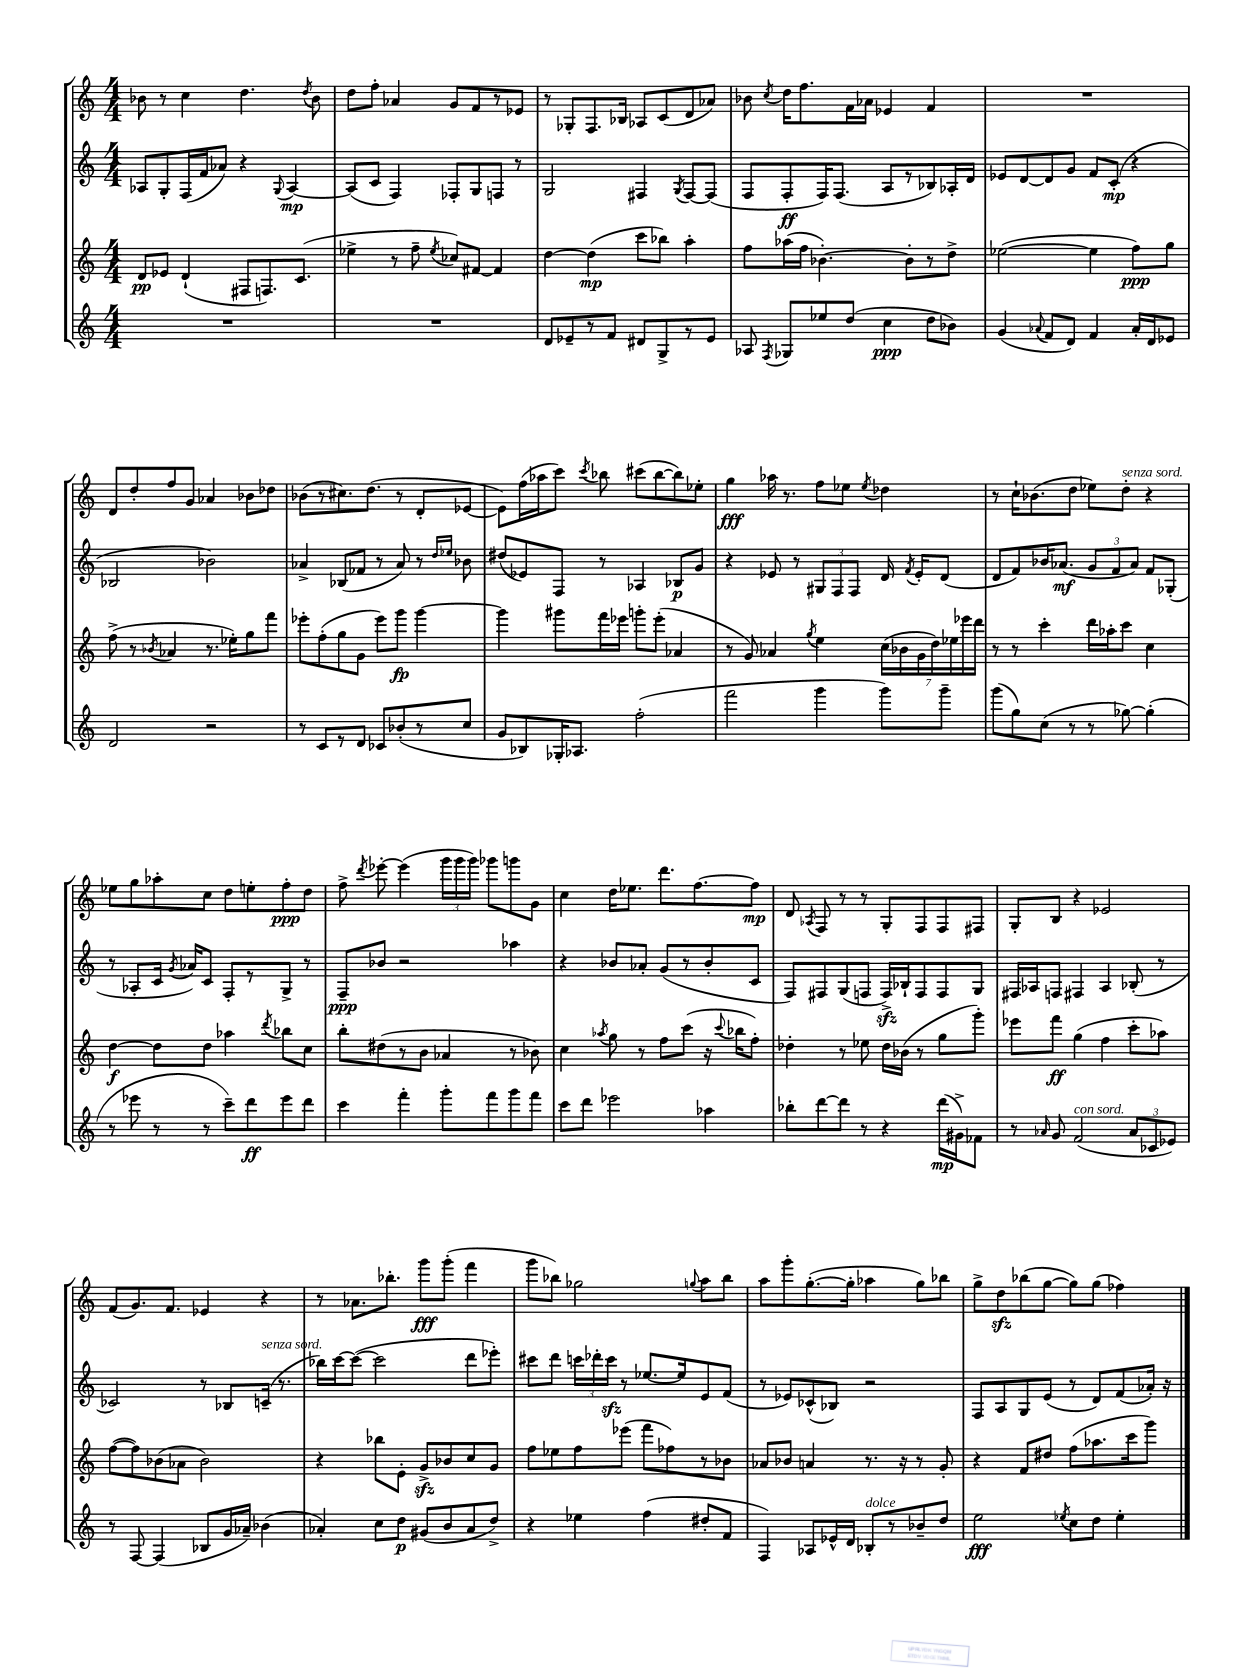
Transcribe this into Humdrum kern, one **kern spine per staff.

**kern	**kern	**kern	**kern
*staff4	*staff3	*staff2	*staff1
*clefG2	*clefG2	*clefG2	*clefG2
*k[]	*k[]	*k[]	*k[]
*M4/4	*M4/4	*M4/4	*M4/4
1r	8d	8A-	8b-
.	8e-	8G'	8r
.	(4d`	(16F	4cc
.	.	16f	.
.	.	8a-)	.
.	8F#	4r	4.dd
.	8.F)	.	.
.	.	8qqG	.
.	.	[4A-	.
.	(8.c	.	.
.	.	.	8qdd
.	.	.	8b-
=	=	=	=
1r	4ee-^	(8A-]	8dd
.	.	8c	8ff'
.	8r	4F)	4a-
.	8ff~	.	.
.	8qee-	.	.
.	8cc-)	8F-'	8g
.	[8f#	8G	8f
.	4f#]	8F	8r
.	.	8r	8e-
=	=	=	=
8d	[4dd	2G	8r
8e-~	.	.	8G-'
8r	(4dd]	.	8.F
8f	.	.	.
.	.	.	16B-
8d#	8ccc	4F#	8A-
8G^	8bb-)	.	(8c
.	.	8qG	.
8r	4aa'	[8F#	8d
8e-	.	(8F#]	8a-)
=	=	=	=
8A-	8ff	8F	8b-
8qF	.	.	8qcc
8G-	(16aa-	8F'	16dd
.	16ff	.	8.ff
8ee-	[4.b-')	16F)	.
.	.	(8.F	.
(8dd	.	.	16f
.	.	.	16a-
4cc	.	8A	4e-
.	8b-']	8r	.
8dd	8r	8B-)	4f
8b-)	8dd^	16A-'	.
.	.	16d	.
=	=	=	=
(4g	([2ee-	8e-	1r
.	.	[8d	.
8qqa-	.	.	.
8f	.	8d]	.
8d)	.	8g	.
4f	4ee-]	8f	.
.	.	(8c'	.
16a-'	8ff)	4r	.
16d	.	.	.
8e-	8gg	.	.
=	=	=	=
2d	(8ff^	2B-	8d
.	8r	.	8dd'
.	8qb-	.	.
.	4a-	.	8ff
.	.	.	8g
2r	8.r	2b-)	4a-
.	16ee-')	.	.
.	8gg	.	8b-
.	8fff	.	8dd-
=	=	=	=
8r	8eee-'	4a-^	(8b-
8c	(8ff'	.	8r
8r	8gg	(8B-	8.cc#)
8d	8g	8f-	.
.	.	.	(8.dd
8c-	8eee-)	8r	.
(8b-'	8ggg	8a-)	8r
8r	[4ggg	8r	8d'
.	.	16qqdd	.
.	.	16qqee-	.
8cc	.	8b-	[8e-
=	=	=	=
8g	4ggg]	(8dd#	8e-])
8B-)	.	8e-)	(16ff
.	.	.	16aa-
16G-'	8ggg#	8F	8ccc)
8.A-	.	.	.
.	.	.	8qccc
.	16fff	8r	8bb-
.	16eee-	.	.
(2ff'	8ggg'	4A-	(8ccc#
.	(8eee-'	.	[8bb-
.	4a-	8B-	8bb-])
.	.	8g	8ee-'
=	=	=	=
2fff	8r	4r	4gg
.	8g)	.	.
.	4a-	8e-	16aa-
.	.	.	8.r
.	.	8r	.
.	8qgg	.	.
4ggg	4ee	12G#	8ff
.	.	12F	.
.	.	.	8ee-
.	.	12F	.
.	.	.	8qee-
8ggg)	(28cc	16d	4dd-
.	28b-	.	.
.	.	8qf	.
.	.	16e-'	.
.	28g	.	.
.	28dd)	.	.
8ggg~	.	(8d	.
.	28ee-	.	.
.	28eee-	.	.
.	28ddd	.	.
=	=	=	=
(8ggg	8r	8d	8r
8gg)	8r	8f)	16cc`
.	.	.	(8.b-
(8cc	4ccc'	16b-	.
.	.	(8.a-	.
8r	.	.	8dd
8r	16ddd	12g	8ee-)
.	16aa-'	.	.
.	.	12f	.
[8gg-)	8ccc	.	8dd'
.	.	12a-)	.
(4gg-']	4cc	8f	4r
.	.	(8G-'	.
=	=	=	=
8r	[4dd	8r	8ee-
8eee-	.	8A-'	8gg
8r	8dd]	16c	8aa-'
.	.	8qg	.
.	.	16a-)	.
8r	8dd	8c	8cc
8ccc~)	4aa-	8F'	8dd
8ddd	.	8r	8ee'
.	8qddd	.	.
8eee-	8bb-	8G^	8ff'
8ddd	8cc	8r	8dd
=	=	=	=
4ccc	8bb'	8F~	8ff^
.	.	.	8qddd
.	(8dd#	8b-	[8eee-'
4fff'	8r	2r	(4eee-]
.	8b	.	.
8ggg'	4a-	.	24ggg
.	.	.	24ggg
.	.	.	24ggg)
8fff	.	.	8ggg-
8ggg	8r	4aa-	8ggg
8fff	8b-)	.	8g
=	=	=	=
8ccc	4cc	4r	4cc
8ddd	.	.	.
.	8qaa-	.	.
2eee-	8gg	8b-	16dd
.	.	.	8.ee-
.	8r	8a-'	.
.	8ff	(8g	8.ddd
.	(8ccc	8r	.
.	.	.	[8.ff
4aa-	16r	8b-'	.
.	8qqccc	.	.
.	16bb-	.	.
.	8ff')	8c	8ff]
=	=	=	=
8bb-'	4dd-'	8F)	8d
.	.	.	8qA-
[8ddd	.	8F#	8F
8ddd]	8r	(8G	8r
8r	8ee-	8F	8r
4r	16dd-	16F^)	8G'
.	(16b-	16B-`	.
.	8r	8F	8F
(16ddd	8gg	8F	8F
16g#^)	.	.	.
8f-	8ggg')	8G	8F#
=	=	=	=
8r	8eee-	16F#	8G'
.	.	16A-	.
16qqa-	.	.	.
8g	8fff	8F	8B
(2f	(4gg	4F#	4r
.	4ff	4A-	2e-
12a-	8ccc'	(8B-'	.
12c-	.	.	.
.	8aa-)	8r	.
12e-)	.	.	.
=	=	=	=
8r	([8ff	2c-)	(8f
[8F	8ff])	.	8.g)
(4F]	(8b-	.	.
.	.	.	8.f
.	8a-	.	.
8B-	2b-)	8r	4e-
16g	.	8B-	.
16a-~)	.	.	.
(4b-	.	(16c~	4r
.	.	8.r	.
=	=	=	=
4a-')	4r	16bb-)	8r
.	.	[16ccc	.
.	.	(8ccc_	8.a-
8cc	8bb-	2ccc]	.
.	.	.	8.bb-'
8dd	8e'	.	.
(8g#	8g^	.	8ggg
8b	8b-	.	(8ggg'
8a-	8cc	8ddd	4fff
8dd^)	8g	8eee-')	.
=	=	=	=
4r	8ff	8ccc#	8ggg
.	8ee-	8ddd	8bb-)
4ee-	8ff	24ccc	2gg-
.	.	24ddd-'	.
.	.	24ccc	.
.	(8eee-	8r	.
(4ff	8fff	[8.ee-	.
.	8ff-)	.	.
.	.	16ee-]	.
.	.	.	8qqgg
8dd#'	8r	8e	8aa
8f	8b-	(8f	8bb-
=	=	=	=
4F)	8a-	8r	8aa
.	8b-	8e-)	8ggg'
8A-	4a	(8c-^^	([8.gg'
16e-^^	.	8B-)	.
16d	.	.	16gg']
8B-'	8.r	2r	4aa-
8r	.	.	.
.	16r	.	.
8b-~	8r	.	8gg)
8dd	8g'	.	8bb-
=	=	=	=
2ee	4r	8F	8gg^
.	.	8A	8dd
.	8f	8G	(8bb-
.	8dd#	(8e	[8gg
8qee-	.	.	.
8cc	(8ff	8r	8gg])
8dd	8.aa-	8d)	(8gg
4ee-'	.	(8f	4ff-)
.	16ccc	.	.
.	8ggg)	16a-')	.
.	.	16r	.
==	==	==	==
*-	*-	*-	*-
